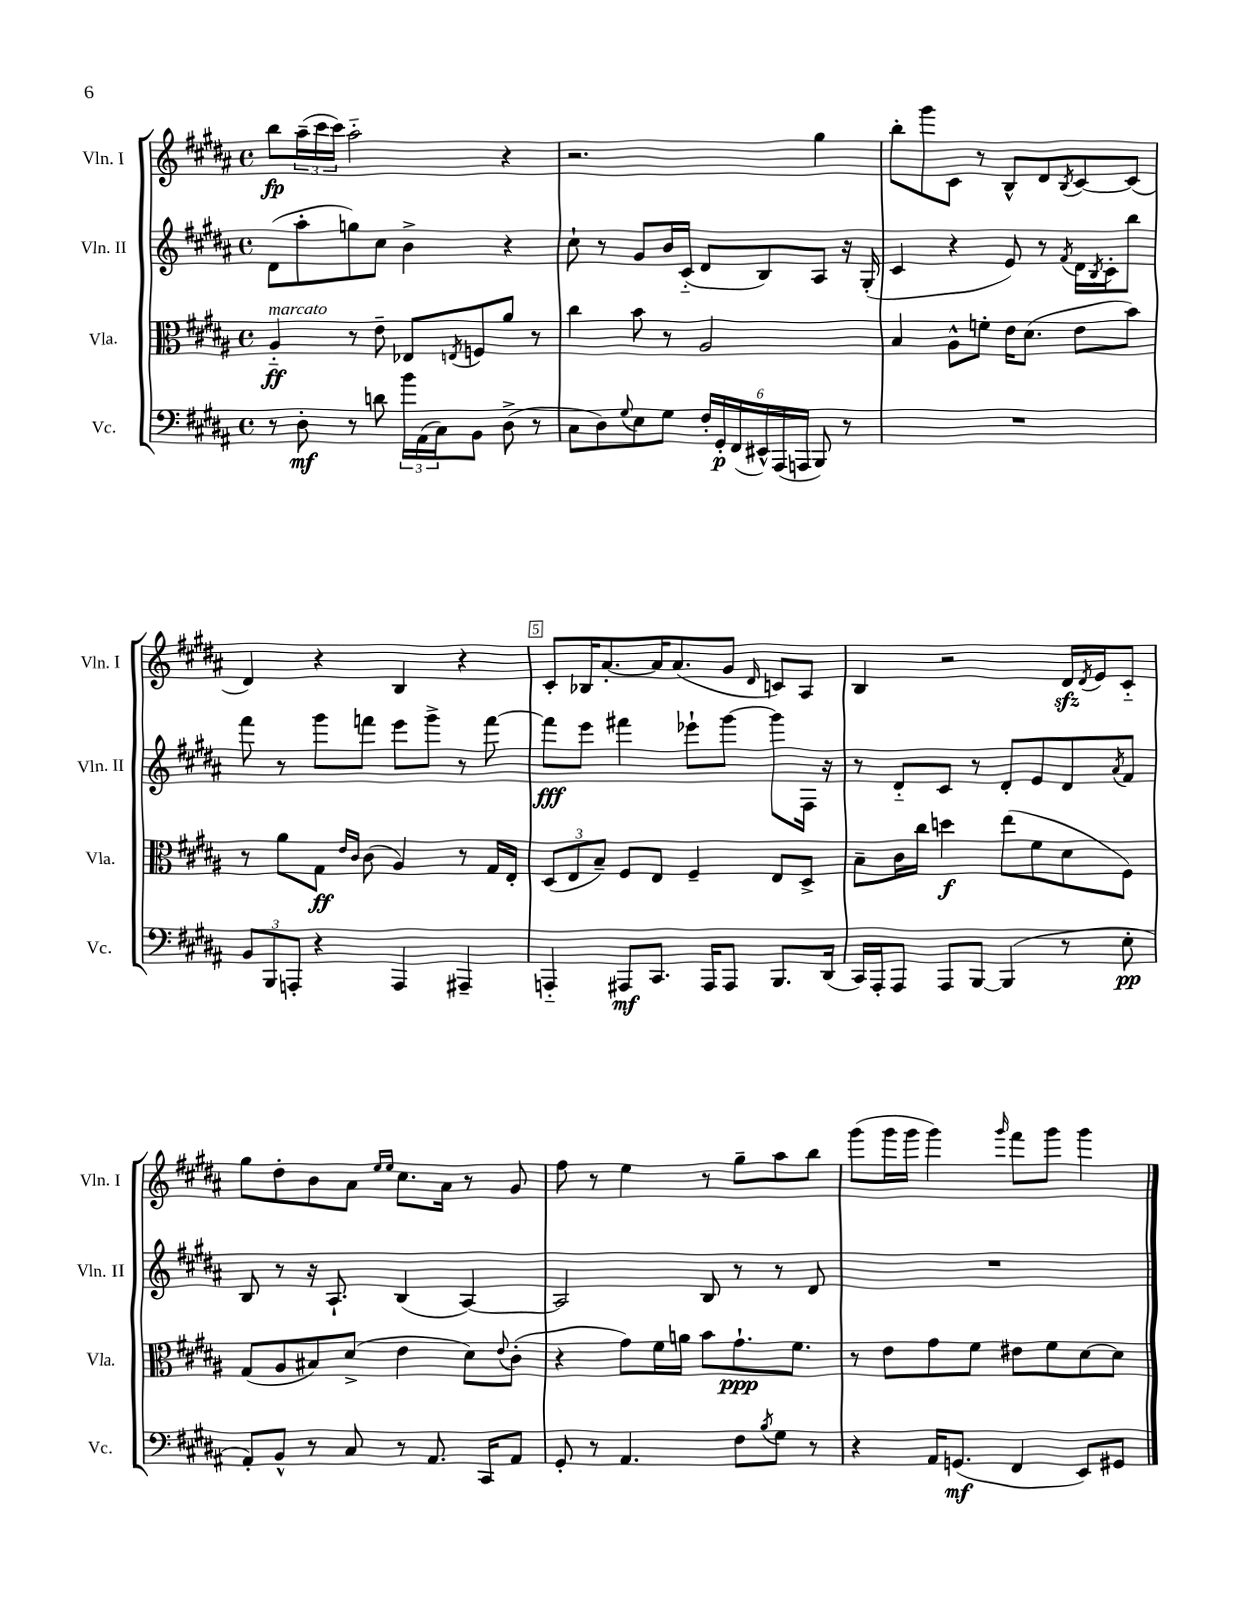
<<
\new StaffGroup <<
\new Staff = "s0" \with { instrumentName = "Vln. I" shortInstrumentName = "Vln. I" } {
    \clef treble \key b \major \defaultTimeSignature \time 4/4
    b''8\fp \tuplet 3/2 { ais''16--( cis'''16 cis'''16) } ais''2-_ r4 |
    r2. gis''4 |
    b''8-. gis'''8 cis'8 r8 b8-^ dis'8 \acciaccatura { b8 } cis'8~ cis'8( |
    dis'4) r4 b4 r4 |
    cis'8-. bes16 ais'8.~-. ais'16 ais'8.( gis'8 \grace { dis'16 } c'8) ais8 |
    b4 r2 dis'16\sfz \acciaccatura { dis'8 } e'16 cis'8-_ |
    gis''8 dis''8-. b'8 ais'8 \grace { e''16 e''16 } cis''8. ais'16 r8 gis'8 |
    fis''8 r8 e''4 r8 gis''8-- ais''8 b''8 |
    gis'''8( gis'''16 gis'''16 gis'''4) \grace { gis'''16 } fis'''8 gis'''8 gis'''4 \bar "|." |
}
\new Staff = "s1" \with { instrumentName = "Vln. II" shortInstrumentName = "Vln. II" } {
    \clef treble \key b \major \defaultTimeSignature \time 4/4
    dis'8( ais''8-. g''8) cis''8 b'4-> r4 |
    cis''8-! r8 gis'8 b'16 cis'16-_( dis'8 b8) ais8 r16 gis16-.( |
    cis'4 r4 e'8) r8 \acciaccatura { fis'8 } dis'16 \acciaccatura { b8 } cis'16-. b''8 |
    fis'''8 r8 gis'''8 f'''8 e'''8 gis'''8-> r8 f'''8~ |
    f'''8\fff e'''8 fis'''4 ees'''8-! gis'''8~ gis'''8 fis16 r16 |
    r8 dis'8-_ cis'8 r8 dis'8-. e'8 dis'8 \acciaccatura { ais'8 } fis'8 |
    b8 r8 r16 ais8.-! b4( ais4~) |
    ais2 b8 r8 r8 dis'8 |
    R1 \bar "|." |
}
\new Staff = "s2" \with { instrumentName = "Vla." shortInstrumentName = "Vla." } {
    \clef alto \key b \major \defaultTimeSignature \time 4/4
    ais4-_\ff^\markup { \italic "marcato" } r8 e'8-- ees8 \acciaccatura { e8 } f8 ais'8 r8 |
    cis''4 b'8 r8 ais2 |
    b4 ais8-^ f'8-. e'16 dis'8.( e'8 b'8) |
    r8 ais'8 gis8\ff \grace { e'16 cis'16 } cis'8( ais4) r8 gis16 e16-. |
    \tuplet 3/2 { dis8( e8 b8--) } fis8 e8 fis4-- e8 dis8-> |
    b8-- cis'16 cis''16 d''4\f e''8( fis'8 dis'8 fis8) |
    gis8( ais8 bis8) dis'8->( e'4 dis'8) \appoggiatura { e'8 } cis'8-.( |
    r4 gis'8) fis'16 a'16 b'8 gis'8.-!\ppp fis'8. |
    r8 e'8 gis'8 fis'8 eis'8 fis'8 dis'8~ dis'8 \bar "|." |
}
\new Staff = "s3" \with { instrumentName = "Vc." shortInstrumentName = "Vc." } {
    \clef bass \key b \major \defaultTimeSignature \time 4/4
    r8 dis8-.\mf r8 d'8 \tuplet 3/2 { b'16 ais,16( cis16) } b,8 dis8->( r8 |
    cis8 dis8) \appoggiatura { gis8 } e8 gis8 \tuplet 6/4 { fis16-. gis,16-.\p fis,16( eis,16-^) ais,,16( a,,16 } b,,8) r8 |
    R1 |
    \tuplet 3/2 { b,8 b,,8 a,,8-. } r4 a,,4 ais,,4-- |
    a,,4-_ ais,,8\mf cis,8. ais,,16 ais,,8 b,,8. dis,16( |
    cis,16) ais,,16-. ais,,8 ais,,8 b,,8~ b,,4( r8 e8-.\pp |
    ais,8-.) b,8-^ r8 cis8 r8 ais,8. cis,16 ais,8 |
    gis,8-. r8 ais,4. fis8 \acciaccatura { b8 } gis8 r8 |
    r4 ais,16 g,8.\mf( fis,4 e,8) gis,8 \bar "|." |
}
>>
>>
\layout { \context { \Score \override BarNumber.break-visibility = ##(#f #t #t) barNumberVisibility = #(every-nth-bar-number-visible 5) \override BarNumber.stencil = #(make-stencil-boxer 0.1 0.3 ly:text-interface::print) } }
